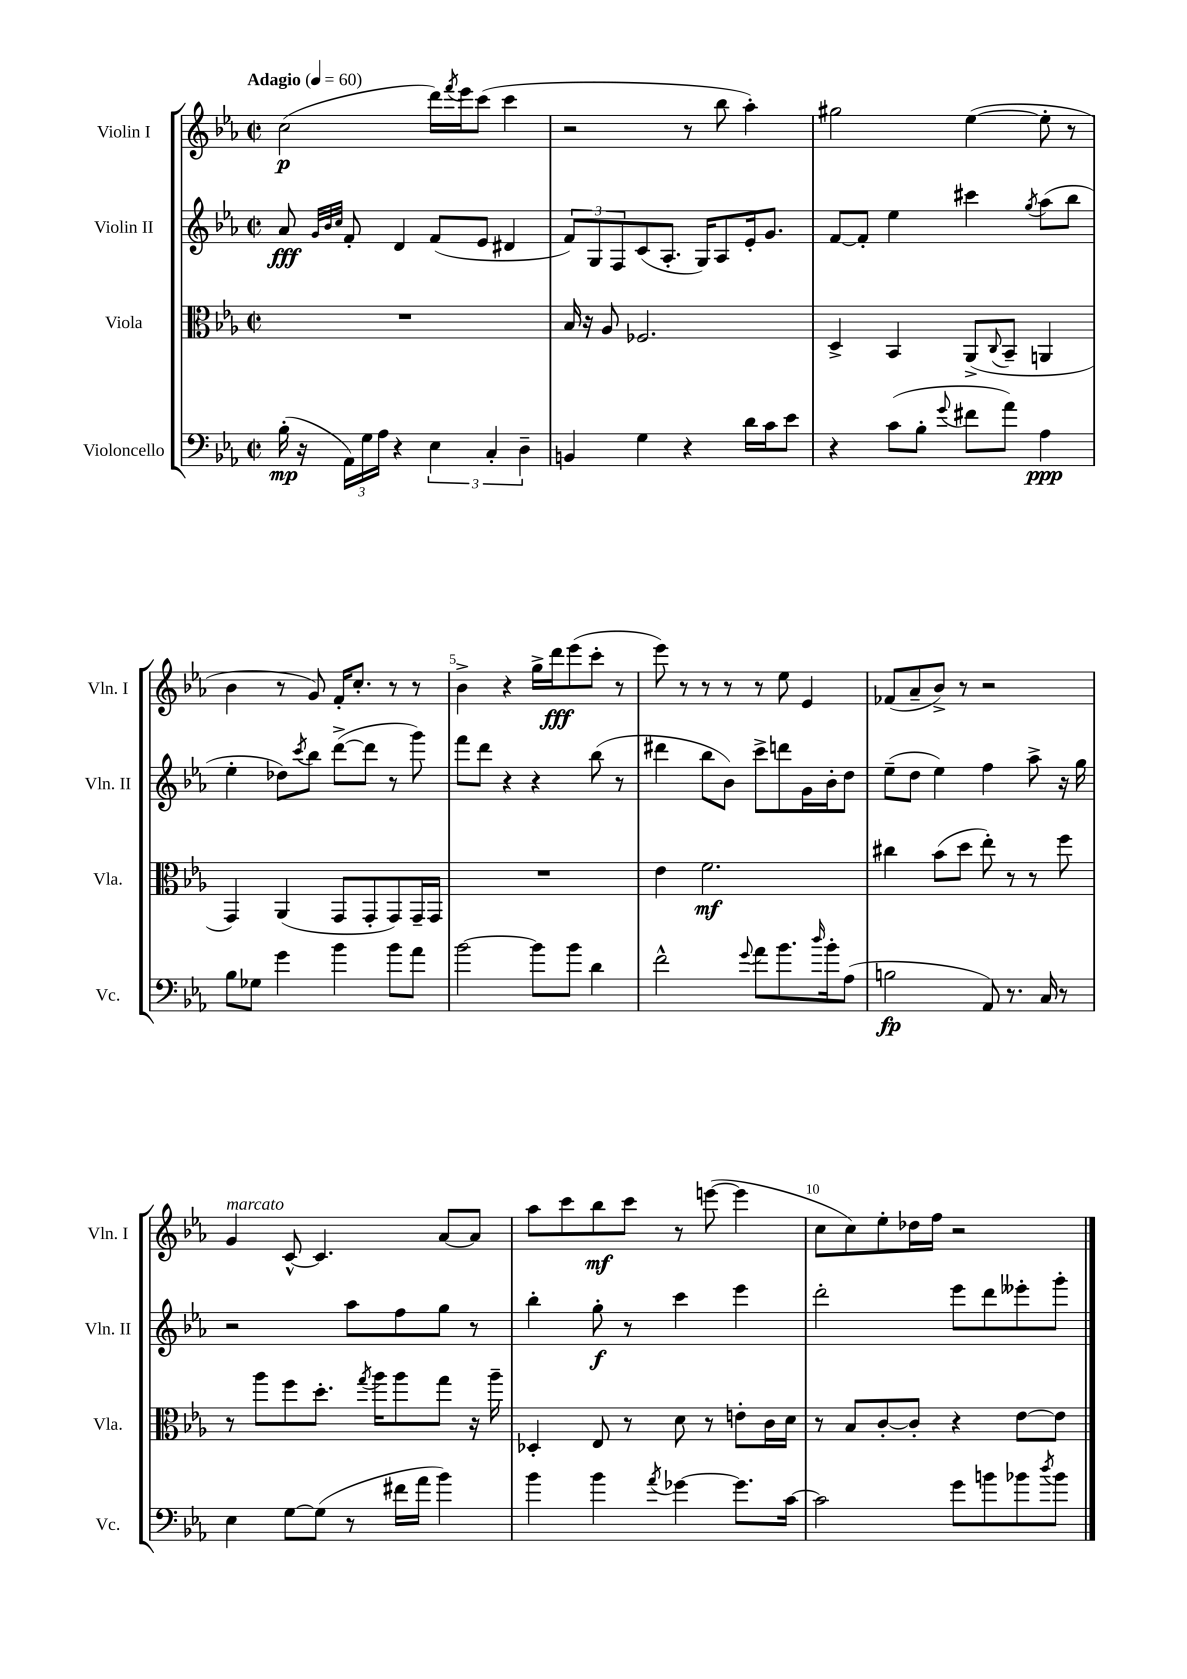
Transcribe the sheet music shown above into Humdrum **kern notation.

**kern	**dynam	**kern	**dynam	**kern	**dynam	**kern	**dynam
*part4	*part4	*part3	*part3	*part2	*part2	*part1	*part1
*staff4	*staff4	*staff3	*staff3	*staff2	*staff2	*staff1	*staff1
*I"Violoncello	*	*I"Viola	*	*I"Violin II	*	*I"Violin I	*
*I'Vc.	*	*I'Vla.	*	*I'Vln. II	*	*I'Vln. I	*
*clefF4	*	*clefC3	*	*clefG2	*	*clefG2	*
*k[b-e-a-]	*	*k[b-e-a-]	*	*k[b-e-a-]	*	*k[b-e-a-]	*
*M2/2	*	*M2/2	*	*M2/2	*	*M2/2	*
*met(c|)	*	*met(c|)	*	*met(c|)	*	*met(c|)	*
*MM60	*	*MM60	*	*MM60	*	*MM60	*
=1	=1	=1	=1	=1	=1	=1	=1
!	!	!	!	!	!	!LO:TX:a:B:t=Adagio	!
(16B-'\	mp	1r	.	8a-/	fff	(2cc\	p
16r	.	.	.	.	.	.	.
.	.	.	.	32qqg/LLL	.	.	.
.	.	.	.	32qqb-/	.	.	.
.	.	.	.	32qqcc/JJJ	.	.	.
24AA-\LL)	.	.	.	8f'/	.	.	.
24G\	.	.	.	.	.	.	.
24A-\JJ	.	.	.	.	.	.	.
4r	.	.	.	4d/	.	.	.
6E-\	.	.	.	(8f/L	.	16ddd\LL)	.
.	.	.	.	.	.	8qfff/	.
.	.	.	.	.	.	16eee-\J	.
.	.	.	.	8e-/J	.	(8ccc\J	.
6C'/	.	.	.	.	.	.	.
.	.	.	.	4d#X/	.	4ccc\	.
6D~\	.	.	.	.	.	.	.
=2	=2	=2	=2	=2	=2	=2	=2
4BBn/	.	16B-/	.	12f/L)	.	2r	.
.	.	16r	.	.	.	.	.
.	.	.	.	12G/	.	.	.
.	.	8A-/	.	.	.	.	.
.	.	.	.	12F/	.	.	.
4G\	.	2.F-X/	.	(8c/	.	.	.
.	.	.	.	8.A-'/J	.	.	.
4r	.	.	.	.	.	8r	.
.	.	.	.	16G/KL)	.	.	.
.	.	.	.	8A-/	.	8bb-\	.
16d\LL	.	.	.	16e-'/k	.	4aa-'\)	.
16c\J	.	.	.	8.g/J	.	.	.
8e-\J	.	.	.	.	.	.	.
=3	=3	=3	=3	=3	=3	=3	=3
4r	.	4D^/	.	[8f/L	.	2gg#X\	.
.	.	.	.	8f'/J]	.	.	.
(8c\L	.	4BB-/	.	4ee-\	.	.	.
8B-'\J	.	.	.	.	.	.	.
8qqg/	.	.	.	.	.	.	.
8f#X\L	.	(8AA-^/L	.	4ccc#X\	.	([4ee-\	.
.	.	8qqC/	.	.	.	.	.
8a-\J)	.	8BB-~/J	.	.	.	.	.
.	.	.	.	8qgg/	.	.	.
4A-\	ppp	4AAn/	.	(8aa-\L	.	8ee-'\]	.
.	.	.	.	8bb-\J	.	8r	.
!!LO:LB:g=z
=4	=4	=4	=4	=4	=4	=4	=4
8B-\L	.	4GG/)	.	4ee-'\	.	4b-\	.
8G-X\J	.	.	.	.	.	.	.
4g\	.	(4AA-/	.	8dd-X\L)	.	8r	.
.	.	.	.	8qccc/	.	.	.
.	.	.	.	8bb-\J	.	8g/)	.
4b-\	.	8GG/L	.	([8ddd^\L	.	16f'/KL	.
.	.	.	.	.	.	8.cc'/J	.
.	.	8GG'/	.	8ddd\J]	.	.	.
8b-\L	.	8GG/)	.	8r	.	8r	.
8a-\J	.	16GG~/L	.	8ggg\)	.	8r	.
.	.	16GG/JJ	.	.	.	.	.
=5	=5	=5	=5	=5	=5	=5	=5
[2b-\	.	1r	.	8fff\L	.	4b-^\	.
.	.	.	.	8ddd\J	.	.	.
.	.	.	.	4r	.	4r	.
8b-\L]	.	.	.	4r	.	16gg^\LL	.
.	.	.	.	.	.	16ddd\J	fff
8b-\J	.	.	.	.	.	(8eee-\	.
4d\	.	.	.	(8bb-\	.	8ccc'\J	.
.	.	.	.	8r	.	8r	.
=6	=6	=6	=6	=6	=6	=6	=6
2f^^\	.	4e-\	.	4ddd#X\	.	8eee-\)	.
.	.	.	.	.	.	8r	.
.	.	2.f\	mf	8bb-\L	.	8r	.
.	.	.	.	8b-\J)	.	8r	.
8qqg/	.	.	.	.	.	.	.
8a-\L	.	.	.	8ccc^\L	.	8r	.
8.b-\	.	.	.	8dddn\	.	8ee-\	.
.	.	.	.	16g\L	.	4e-/	.
16qqdd/	.	.	.	.	.	.	.
16b-'\k	.	.	.	16b-'\J	.	.	.
(8A-\J	.	.	.	8dd\J	.	.	.
=7	=7	=7	=7	=7	=7	=7	=7
2Bn\	fp	4cc#X\	.	(8ee-~\L	.	(8f-X/L	.
.	.	.	.	8dd\J	.	8a-~/	.
.	.	(8b-\L	.	4ee-\)	.	8b-^/J)	.
.	.	8dd\J	.	.	.	8r	.
8AA-/)	.	8ee-'\)	.	4ff\	.	2r	.
8.r	.	8r	.	.	.	.	.
.	.	8r	.	8aa-^\	.	.	.
16C/	.	.	.	.	.	.	.
8r	.	8ff\	.	16r	.	.	.
.	.	.	.	16gg\	.	.	.
!!LO:LB:g=z
=8	=8	=8	=8	=8	=8	=8	=8
!	!	!	!	!	!	!LO:TX:a:i:t=marcato	!
4E-\	.	8r	.	2r	.	4g/	.
.	.	8aa-\L	.	.	.	.	.
[8G\L	.	8ff\	.	.	.	[8c^^/	.
(8G\J]	.	8.dd'\J	.	.	.	4.c/]	.
8r	.	.	.	8aa-\L	.	.	.
.	.	8qgg/	.	.	.	.	.
.	.	16aa-\KL	.	.	.	.	.
16f#X\LL	.	8aa-\	.	8ff\	.	.	.
16a-\JJ	.	.	.	.	.	.	.
4b-\)	.	8gg\J	.	8gg\J	.	[8a-/L	.
.	.	16r	.	8r	.	8a-/J]	.
.	.	16aa-~\	.	.	.	.	.
=9	=9	=9	=9	=9	=9	=9	=9
4b-\	.	4D-X'/	.	4bb-'\	.	8aa-\L	.
.	.	.	.	.	.	8ccc\	.
4b-\	.	8E-/	.	8gg'\	f	8bb-\	mf
.	.	8r	.	8r	.	8ccc\J	.
8qa-/	.	.	.	.	.	.	.
[4g-X\	.	8d\	.	4ccc\	.	8r	.
.	.	8r	.	.	.	([8eeen\	.
8.g-\L]	.	8en'\L	.	4eee-\	.	4eee\]	.
.	.	16c\L	.	.	.	.	.
[16c\Jk	.	16d\JJ	.	.	.	.	.
=10	=10	=10	=10	=10	=10	=10	=10
2c\]	.	8r	.	2ddd'\	.	8cc\L	.
.	.	8B-/L	.	.	.	8cc\)	.
.	.	[8c'/	.	.	.	8ee-'\	.
.	.	8c'/J]	.	.	.	16dd-X\L	.
.	.	.	.	.	.	16ff\JJ	.
8g\L	.	4r	.	8eee-\L	.	2r	.
8bn\	.	.	.	8ddd\	.	.	.
8b-X\	.	[8e-\L	.	8eee--X'\	.	.	.
8qdd/	.	.	.	.	.	.	.
8b-\J	.	8e-\J]	.	8ggg'\J	.	.	.
==	==	==	==	==	==	==	==
*-	*-	*-	*-	*-	*-	*-	*-
